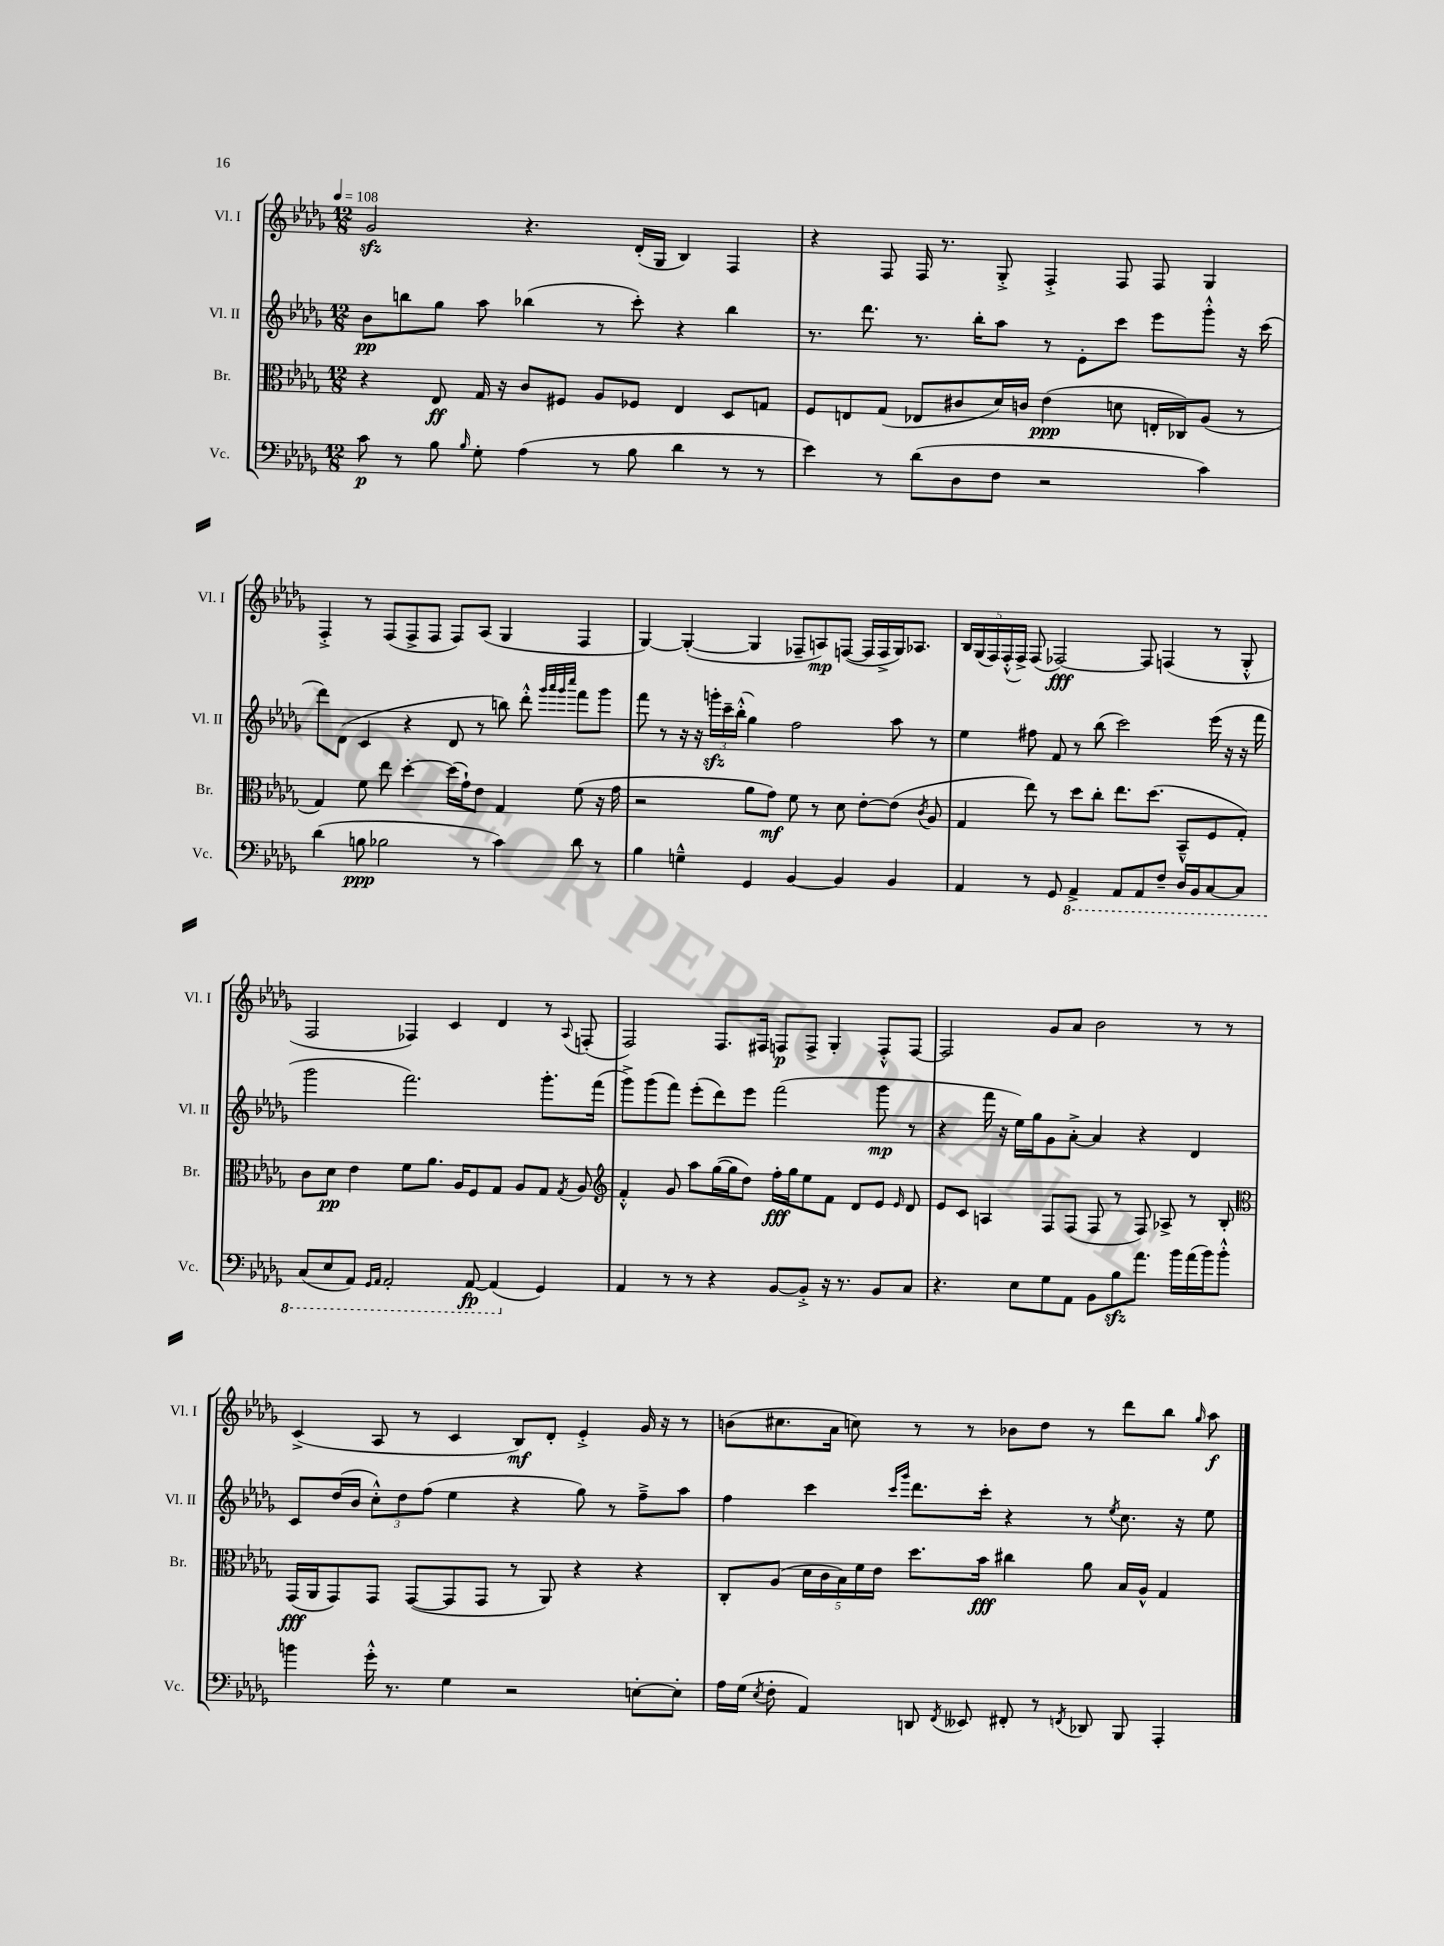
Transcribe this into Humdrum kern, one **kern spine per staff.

**kern	**dynam	**kern	**dynam	**kern	**dynam	**kern	**dynam
*part4	*part4	*part3	*part3	*part2	*part2	*part1	*part1
*staff4	*staff4	*staff3	*staff3	*staff2	*staff2	*staff1	*staff1
*I"Vc.	*	*I"Br.	*	*I"Vl. II	*	*I"Vl. I	*
*I'Vc.	*	*I'Br.	*	*I'Vl. II	*	*I'Vl. I	*
*clefF4	*	*clefC3	*	*clefG2	*	*clefG2	*
*k[b-e-a-d-g-]	*	*k[b-e-a-d-g-]	*	*k[b-e-a-d-g-]	*	*k[b-e-a-d-g-]	*
*M12/8	*	*M12/8	*	*M12/8	*	*M12/8	*
*MM108	*	*MM108	*	*MM108	*	*MM108	*
=1	=1	=1	=1	=1	=1	=1	=1
8c\	p	4r	.	8b-\L	pp	2g-zz/	.
8r	.	.	.	8bbn\	.	.	.
8B-\	.	8E-/	ff	8gg-\J	.	.	.
16qqB-/	.	.	.	.	.	.	.
8G-'\	.	16G-/	.	8aa-\	.	.	.
.	.	16r	.	.	.	.	.
(4A-\	.	8c/L	.	(4bb-X\	.	4.r	.
.	.	8F#X/J	.	.	.	.	.
8r	.	8A-/L	.	8r	.	.	.
8B-\	.	8F-X/J	.	8ccc'\)	.	(16d-'/LL	.
.	.	.	.	.	.	16G-/JJ	.
4d-\	.	4E-/	.	4r	.	4B-/)	.
8r	.	8D-/L	.	4bb-\	.	4F/	.
8r	.	8Gn/J	.	.	.	.	.
=2	=2	=2	=2	=2	=2	=2	=2
4e-\)	.	8F/L	.	8.r	.	4r	.
.	.	8En/	.	.	.	.	.
.	.	.	.	8.ddd-\	.	.	.
8r	.	(8G-/J	.	.	.	8F/	.
(8d-\L	.	8E-X/L	.	8.r	.	16F/	.
.	.	.	.	.	.	8.r	.
8D-\	.	8c#X/	.	.	.	.	.
.	.	.	.	16bb-'\KL	.	.	.
8F\J	.	16d-/L)	.	8aa-\J	.	8G-'^/	.
.	.	16cn/JJ	.	.	.	.	.
2r	.	(4e-\	ppp	8r	.	4F'^/	.
.	.	.	.	8e-'\L	.	.	.
.	.	8dn\	.	8ccc\J	.	8F/	.
.	.	16En'/LL	.	8eee-\L	.	8F/	.
.	.	16C-X/J)	.	.	.	.	.
4c\)	.	(8A-/J	.	8ggg-'^^\J	.	4G-/	.
.	.	8r	.	16r	.	.	.
.	.	.	.	(16ccc\	.	.	.
!!LO:LB:g=z
=3	=3	=3	=3	=3	=3	=3	=3
(4d-\	.	4G-/)	.	8ddd-\L)	.	4F'^/	.
.	.	.	.	(8d-\J	.	.	.
8Bn\	ppp	8f\	.	4c/	.	8r	.
2B-X\	.	8ee-\	.	.	.	(8F/L	.
.	.	[4dd-'\	.	4r	.	8F^/	.
.	.	.	.	.	.	8F/J	.
.	.	(16dd-\LL]	.	8d-/	.	8F/L)	.
.	.	16g-`\J)	.	.	.	.	.
8r	.	8e-\J	.	8r	.	(8A-/J	.
4c\)	.	4G-/	.	8bbn\)	.	4G-/	.
.	.	.	.	8ddd-'^^\	.	.	.
.	.	.	.	32qqggg-/LLL	.	.	.
.	.	.	.	32qqaaa-/	.	.	.
.	.	.	.	32qqggg-/	.	.	.
.	.	.	.	32qqcccc/JJJ	.	.	.
8d-\	.	(8f\	.	8fff\L	.	4F/	.
8r	.	16r	.	8ggg-\J	.	.	.
.	.	16g-\	.	.	.	.	.
=4	=4	=4	=4	=4	=4	=4	=4
4B-\	.	2r	.	8fff\	.	[4G-/)	.
.	.	.	.	8r	.	.	.
4Gn~^^\	.	.	.	16r	.	(4G-'/_	.
.	.	.	.	16r	.	.	.
.	.	.	.	24gggnzz'\LL	.	.	.
.	.	.	.	24ccc~\	.	.	.
.	.	.	.	(24bb-'^^\JJ	.	.	.
4GG-/	.	8a-\L	.	4gg-\)	.	4G-/]	.
.	.	8g-\J)	mf	.	.	.	.
[4BB-/	.	8f\	.	2ff\	.	8F-X~/L	.
.	.	8r	.	.	.	8An/)	mp
4BB-/]	.	8d-\	.	.	.	([8Fn/J	.
.	.	[8e-'\L	.	.	.	16F/LL]	.
.	.	.	.	.	.	16F^/	.
4BB-/	.	(8e-\J]	.	8aa-\	.	16G-/J)	.
.	.	.	.	.	.	8.A-X/J	.
.	.	8qc/	.	.	.	.	.
.	.	8A-/	.	8r	.	.	.
=5	=5	=5	=5	=5	=5	=5	=5
4AA-/	.	4G-/	.	4ee-\	.	20B-/LL	.
.	.	.	.	.	.	(20G-/	.
.	.	.	.	.	.	20F/)	.
.	.	.	.	.	.	(20F'^^/	.
.	.	.	.	.	.	20F^/JJ)	.
8r	.	8ee-\)	.	8ff#X\	.	(8F/	.
8GG-/	.	8r	.	8f/	.	[2F-X/)	fff
*8ba	*	*	*	*	*	*	*
4AAA-^/	.	8dd-\L	.	8r	.	.	.
.	.	8cc'\J	.	(8bb-\	.	.	.
8AAA-/L	.	8.ee-\L	.	2ccc\)	.	.	.
8AAA-/	.	.	.	.	.	8F-/]	.
.	.	(8.dd-\J	.	.	.	.	.
8FF~/J	.	.	.	.	.	(4Fn/	.
16DD-/LL	.	8BB-~^^/L	.	.	.	.	.
16BBB-/J	.	.	.	.	.	.	.
[8CC/	.	8F/	.	(16eee-\	.	8r	.
.	.	.	.	16r	.	.	.
8CC/J]	.	8G-'/J)	.	16r	.	8G-'^^/	.
.	.	.	.	16fff\	.	.	.
!!LO:LB:g=z
=6	=6	=6	=6	=6	=6	=6	=6
(8CC/L	.	8c\L	.	2ggg-\	.	2F/	.
8EE-/	.	8d-\J	pp	.	.	.	.
8AAA-/J)	.	4e-\	.	.	.	.	.
16qqGGG-/LL	.	.	.	.	.	.	.
16qqAAA-/JJ	.	.	.	.	.	.	.
2AAA-'/	.	.	.	.	.	.	.
.	.	8f\L	.	2.fff\)	.	4F-X/)	.
.	.	8.a-\J	.	.	.	.	.
.	.	.	.	.	.	4c/	.
.	.	16A-/KL	.	.	.	.	.
[8AAA-/	fp	8F/	.	.	.	.	.
(4AAA-/]	.	8G-/J	.	.	.	4d-/	.
.	.	8A-/L	.	.	.	.	.
*X8ba	*	*	*	*	*	*	*
4GG-/)	.	8G-/J	.	8.ggg-'\L	.	8r	.
.	.	8qG-/	.	.	.	8qqA-/	.
.	.	8A-/	.	.	.	(8Fn'/	.
.	.	.	.	(16fff\Jk	.	.	.
=7	=7	=7	=7	=7	=7	=7	=7
*	*	*clefG2	*	*	*	*	*
4AA-/	.	4f'^^/	.	8ggg-^\L)	.	2F/)	.
.	.	.	.	(8ggg-\	.	.	.
8r	.	8g-/	.	8fff\J)	.	.	.
8r	.	8aa-\L	.	(8eee-'\L	.	.	.
4r	.	([16gg-\L	.	8ddd-\)	.	8.F/L	.
.	.	16gg-\J]	.	.	.	.	.
.	.	8dd-\J)	.	8eee-\J	.	.	.
.	.	.	.	.	.	16F#X/Jk	.
[8BB-/L	.	16ff'\LL	fff	(2fff\	.	8Fn/L	p
.	.	16gg-\J	.	.	.	.	.
8BB-'^/J]	.	8ee-\	.	.	.	8F^/J	.
16r	.	8f\J	.	.	.	4G-'/	.
8.r	.	.	.	.	.	.	.
.	.	8d-/L	.	.	.	.	.
8BB-/L	.	8e-/J	.	8ggg-\	mp	8F'^^/L	.
.	.	16qqe-/	.	.	.	.	.
8C/J	.	8d-/	.	8r	.	[8F/J	.
=8	=8	=8	=8	=8	=8	=8	=8
4.r	.	8e-/L	.	4r	.	2F/]	.
.	.	8c/J	.	.	.	.	.
.	.	4An/	.	16fff\	.	.	.
.	.	.	.	16r	.	.	.
8E-\L	.	.	.	16ee-\LL)	.	.	.
.	.	.	.	16gg-\J	.	.	.
8G-\	.	8F/L	.	8g-\	.	8g-/L	.
8AA-\J	.	(8F/J	.	[8a-'^\J	.	8a-/J	.
8BB-\L	.	8F/	.	4a-/]	.	2b-\	.
8B-zz\	.	8r	.	.	.	.	.
8.a-\J	.	8F/)	.	4r	.	.	.
.	.	8A-X^/	.	.	.	.	.
16b-\LL	.	.	.	.	.	.	.
(16a-\	.	8r	.	4d-/	.	8r	.
16b-\J)	.	.	.	.	.	.	.
8b-'^^\J	.	8B-'/	.	.	.	8r	.
!!LO:LB:g=z
=9	=9	=9	=9	=9	=9	=9	=9
*	*	*clefC3	*	*	*	*	*
4bn\	.	(16GG-/LL	fff	8c/L	.	(4c^/	.
.	.	16AA-/J	.	.	.	.	.
.	.	8GG-/)	.	(16dd-/L	.	.	.
.	.	.	.	16b-/JJ	.	.	.
16g-'^^\	.	8GG-/J	.	12cc'^^\L)	.	8A-/	.
8.r	.	.	.	.	.	.	.
.	.	.	.	12dd-\	.	.	.
.	.	([8GG-/L	.	.	.	8r	.
.	.	.	.	(12ff\J	.	.	.
4G-\	.	8GG-/]	.	4ee-\	.	4c/	.
.	.	8GG-/J	.	.	.	.	.
2r	.	8r	.	4r	.	8B-/L)	mf
.	.	8AA-/)	.	.	.	8d-'/J	.
.	.	4r	.	8gg-\)	.	4e-'^/	.
.	.	.	.	8r	.	.	.
[8En'\L	.	4r	.	8ff~^\L	.	16g-/	.
.	.	.	.	.	.	16r	.
8E'\J]	.	.	.	8aa-\J	.	8r	.
=10	=10	=10	=10	=10	=10	=10	=10
16A-\LL	.	8C'/L	.	4ff\	.	(8bn\L	.
(16G-\JJ	.	.	.	.	.	.	.
8qE-/	.	.	.	.	.	.	.
8F'\	.	(8A-/J	.	.	.	8.cc#X\	.
4AA-/)	.	20d-\LL	.	4ccc\	.	.	.
.	.	20c\	.	.	.	.	.
.	.	.	.	.	.	16a-\Jk	.
.	.	20B-\)	.	.	.	.	.
.	.	.	.	.	.	8ccn\)	.
.	.	20f\	.	.	.	.	.
.	.	20e-\JJ	.	.	.	.	.
.	.	.	.	16qqccc/LL	.	.	.
.	.	.	.	16qqggg-/JJ	.	.	.
8DDn/	.	8.dd-\L	.	8.ddd-\L	.	8r	.
8qFF/	.	.	.	.	.	.	.
8EE--X/	.	.	.	.	.	8r	.
.	.	16b-\Jk	fff	16ccc'\Jk	.	.	.
8FF#X'/	.	4cc#X\	.	4r	.	8b-X\L	.
8r	.	.	.	.	.	8dd-\J	.
8qFFn/	.	.	.	.	.	.	.
8DD-X/	.	8a-\	.	8r	.	8r	.
.	.	.	.	8qee-/	.	.	.
8BBB-/	.	16B-/LL	.	8.cc\	.	8ddd-\L	.
.	.	16A-^^/JJ	.	.	.	.	.
4AAA-'/	.	4G-/	.	.	.	8bb-\J	.
.	.	.	.	16r	.	.	.
.	.	.	.	.	.	16qqgg-/	.
.	.	.	.	8ee-\	.	8aa-\	f
==	==	==	==	==	==	==	==
*-	*-	*-	*-	*-	*-	*-	*-
